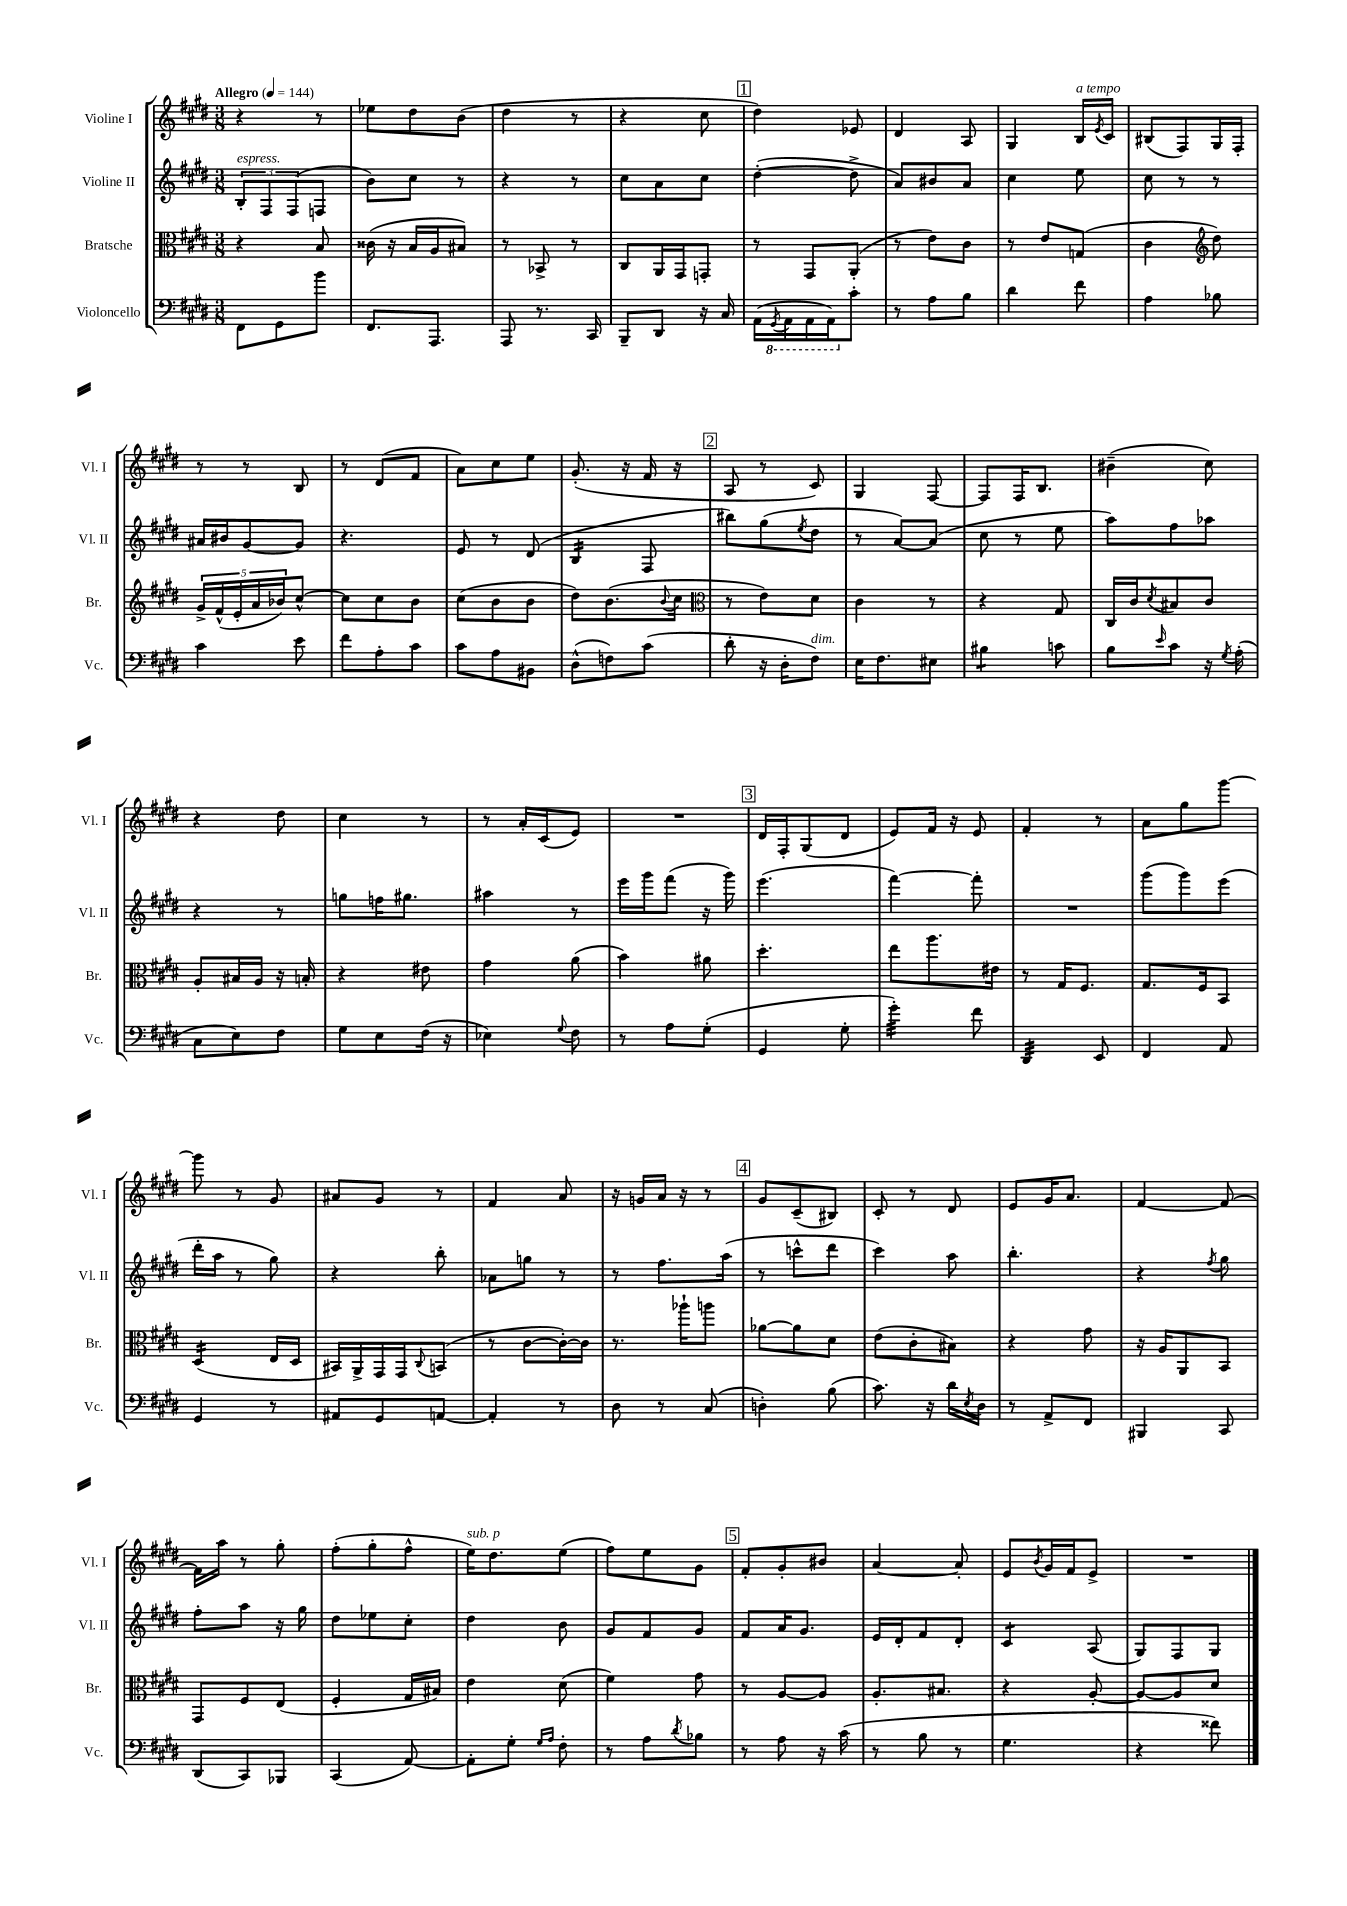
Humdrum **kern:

**kern	**kern	**kern	**kern
*staff4	*staff3	*staff2	*staff1
*clefF4	*clefC3	*clefG2	*clefG2
*k[f#c#g#d#]	*k[f#c#g#d#]	*k[f#c#g#d#]	*k[f#c#g#d#]
*M3/8	*M3/8	*M3/8	*M3/8
*MM144	*MM144	*MM144	*MM144
8FF#\L	4r	12B'/L	4r
.	.	12F#/	.
8GG#\	.	.	.
.	.	(12F#/	.
8b\J	8B/	8F/J	8r
=	=	=	=
8.FF#/L	(16c##\	8b\L)	8ee-\L
.	16r	.	.
.	16B/LL	8cc#\J	8dd#\
8.AAA/J	16A/J	.	.
.	8B#/J)	8r	(8b\J
=	=	=	=
8AAA/	8r	4r	4dd#\
8.r	8BB-^/	.	.
.	8r	8r	8r
16CC#/	.	.	.
=	=	=	=
8BBB~/L	8C#/L	8cc#\L	4r
8DD#/J	16AA/L	8a\	.
.	16GG#/J	.	.
16r	8GG'/J	8cc#\J	8cc#\
16C#/	.	.	.
=	=	=	=
(16AA\LL	8r	([4dd#'\	4dd#\)
8qGGG#/	.	.	.
16AAA\	.	.	.
16AAA\	8GG#/L	.	.
16AAA\J)	.	.	.
8c#'\J	(8AA'/J	8dd#^\]	8e-/
=	=	=	=
8r	8r	8a/L)	4d#/
8A\L	8e\L)	8b#/	.
8B\J	8c#\J	8a/J	8A/
=	=	=	=
4d#\	8r	4cc#\	4G#/
.	8e/L	.	.
8f#\	(8G/J	8ee\	16B/LL
.	.	.	8qe/
.	.	.	16c#/JJ
=	=	=	=
4A\	4c#\	8cc#\	(8B#/L
.	.	8r	8F#/)
*	*clefG2	*	*
8B-\	8dd#\)	8r	16G#/L
.	.	.	16F#'/JJ
=	=	=	=
4c#\	20g#^/LL	16a#/LL	8r
.	(20f#^^/	.	.
.	.	16b#/J	.
.	20e'/	.	.
.	.	[8g#/	8r
.	20a/	.	.
.	20b-/J)	.	.
8e\	[8cc#^^/J	8g#/]J	8B/
=	=	=	=
8f#\L	8cc#\]L	4.r	8r
8A'\	8cc#\	.	(8d#/L
8c#\J	8b\J	.	8f#/J
=	=	=	=
8c#\L	(8cc#\L	8e/	8a\L)
8A\	8b\	8r	8cc#\
8BB#\J	8b\J	(8d#/	8ee\J
=	=	=	=
(8D#^^\L	8dd#\L)	4B/	(8.g#'/
8F\)	(8.b\	.	.
.	.	.	16r
(8c#\J	.	8F#/	16f#/
.	8qqb/	.	.
.	16cc#\Jk	.	16r
=	=	=	=
*	*clefC3	*	*
8d#'\	8r	8bb#\L)	8A/
16r	8e\L)	(8gg#\	8r
16D#'\LK	.	.	.
.	.	8qee/	.
8F#\J)	8d#\J	8dd#\J	8c#/)
=	=	=	=
16E\LK	4c#\	8r	4G#/
8.F#\	.	.	.
.	.	[8a/L)	.
8E#\J	8r	(8a/]J	[8F#/
=	=	=	=
4B#\	4r	8cc#\	8F#/]L
.	.	8r	16F#/K
.	.	.	8.B/J
8c\	8G#/	8ee\	.
=	=	=	=
8B\L	16C#/LL	8aa\L)	(4b#~\
.	16c#/J	.	.
16qqe/	8qd#/	.	.
8c#\J	8B#/	8ff#\	.
16r	8c#/J	8aa-\J	8cc#\)
8qG#/	.	.	.
(16A'\	.	.	.
=	=	=	=
8C#\L	8A'/L	4r	4r
8E\)	16B#/L	.	.
.	16A/JJ	.	.
8F#\J	16r	8r	8dd#\
.	16B'/	.	.
=	=	=	=
8G#\L	4r	8gg\L	4cc#\
8E\	.	16ff\K	.
.	.	8.gg#\J	.
(16F#\Jk	8e#\	.	8r
16r	.	.	.
=	=	=	=
4E-\)	4g#\	4aa#\	8r
.	.	.	16a'/LL
.	.	.	(16c#/J
8qqG#/	.	.	.
8F#\	(8a\	8r	8e/J)
=	=	=	=
8r	4b\)	16eee\LL	4.r
.	.	16ggg#\J	.
8A\L	.	(8fff#\J	.
(8G#'\J	8a#\	16r	.
.	.	16ggg#\)	.
=	=	=	=
4GG#/	4.dd#'\	(4.eee\	16d#/LL
.	.	.	16F#'/J
.	.	.	(8G#/
8G#'\	.	.	8d#/J
=	=	=	=
4g#'\)	8ee\L	[4fff#\)	8e/L)
.	8.aa\	.	16f#/Jk
.	.	.	16r
8f#\	.	8fff#'\]	8e/
.	16e#\Jk	.	.
=	=	=	=
4DD#/	8r	4.r	4f#'/
.	16G#/LK	.	.
.	8.F#/J	.	.
8EE/	.	.	8r
=	=	=	=
4FF#/	8.G#/L	(8ggg#\L	8a\L
.	.	8ggg#\)	8gg#\
.	16F#/k	.	.
8AA/	8BB/J	(8eee\J	[8ggg#\J
=	=	=	=
4GG#/	(4D#/	16ddd#'\LL	8ggg#\]
.	.	16aa\JJ	.
.	.	8r	8r
8r	16E/LL	8gg#\)	8g#/
.	16D#/JJ	.	.
=	=	=	=
8AA#/L	16BB#/LL)	4r	8a#/L
.	16AA^/	.	.
8GG#/	16GG#/	.	8g#/J
.	16GG#/J	.	.
.	8qqC#/	.	.
[8AA/J	(8BB/J	8bb'\	8r
=	=	=	=
4AA'/]	8r	8a-\L	4f#/
.	[8c#\L	8gg\J	.
8r	16c#'\_L)	8r	8a/
.	16c#\]JJ	.	.
=	=	=	=
8D#\	8.r	8r	16r
.	.	.	16g/LL
8r	.	8.ff#\L	16a/JJ
.	16aa-`\LK	.	16r
(8C#/	8aa\J	.	8r
.	.	(16aa\Jk	.
=	=	=	=
4D'\)	[8a-\L	8r	8g#/L
.	8a-\]	8ccc^^\L	(8c#~/
(8B\	8d#\J	8ddd#\J	8B#/J)
=	=	=	=
8.c#\)	(8e\L	4ccc#\)	8c#'/
.	8c#'\	.	8r
16r	.	.	.
16d#\LL	8B#\J)	8aa\	8d#/
8qE/	.	.	.
16D#\JJ	.	.	.
=	=	=	=
8r	4r	4.bb'\	8e/L
8AA^/L	.	.	16g#/K
.	.	.	8.a/J
8FF#/J	8g#\	.	.
=	=	=	=
4BBB#/	16r	4r	[4f#/
.	16A/LK	.	.
.	8AA/	.	.
.	.	8qff#/	.
8CC#/	8BB/J	8gg#\	8f#/_
=	=	=	=
(8DD#/L	8GG#/L	8ff#'\L	16f#\]LL
.	.	.	16aa\JJ
8CC#/)	8F#/	8aa\J	8r
8BBB-/J	(8E/J	16r	8gg#'\
.	.	16gg#\	.
=	=	=	=
(4CC#/	4F#'/	8dd#\L	(8ff#'\L
.	.	8ee-\	8gg#'\
[8AA/)	16G#/LL	8cc#'\J	8ff#^^\J
.	16B#/JJ)	.	.
=	=	=	=
8AA'\]L	4e\	4dd#\	16ee\LK)
.	.	.	8.dd#\
8G#'\J	.	.	.
16qqG#/LL	.	.	.
16qqA/JJ	.	.	.
8F#'\	(8d#\	8b\	(8ee\J
=	=	=	=
8r	4f#\)	8g#/L	8ff#\L)
8A\L	.	8f#/	8ee\
8qd#/	.	.	.
8B-\J	8g#\	8g#/J	8g#\J
=	=	=	=
8r	8r	8f#/L	8f#'/L
8A\	[8A/L	16a/K	8g#'/
.	.	8.g#/J	.
16r	8A/]J	.	8b#/J
(16c#\	.	.	.
=	=	=	=
8r	8.A'/L	16e/LL	[4a/
.	.	16d#'/J	.
8B\	.	8f#/	.
.	8.B#/J	.	.
8r	.	8d#'/J	8a'/]
=	=	=	=
4.G#\	4r	4c#/	8e/L
.	.	.	8qb/
.	.	.	16g#/L
.	.	.	16f#/J
.	[8A'/	(8A/	8e^/J
=	=	=	=
4r	8A/_L	8G#/L)	4.r
.	8A/]	8F#/	.
8f##\)	8d#/J	8G#/J	.
==	==	==	==
*-	*-	*-	*-
